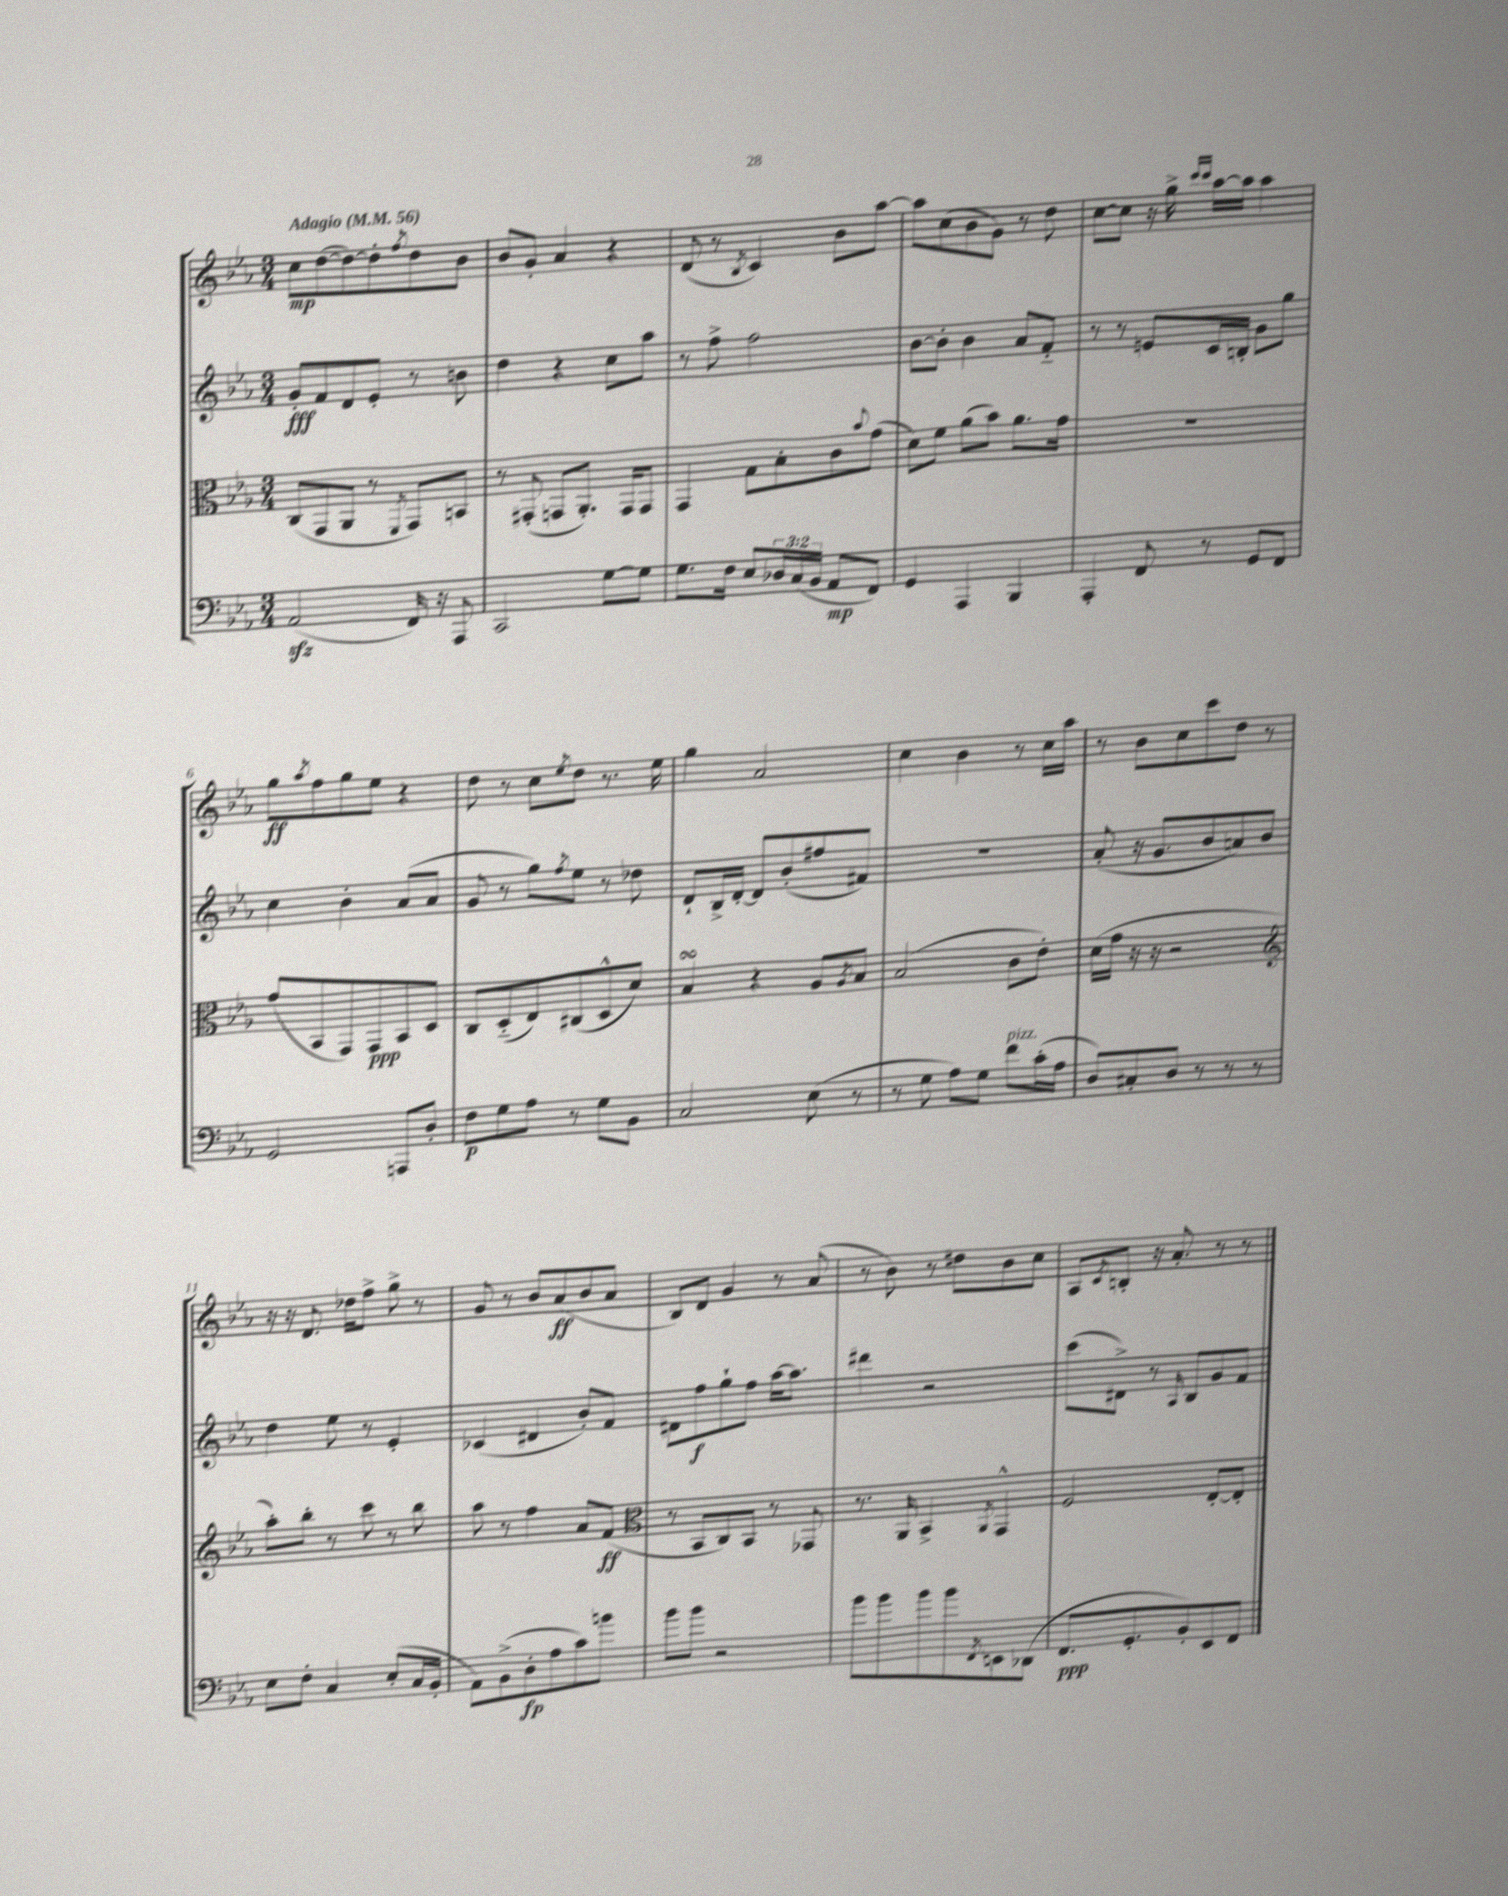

**kern	**dynam	**kern	**dynam	**kern	**dynam	**kern	**dynam
*part4	*part4	*part3	*part3	*part2	*part2	*part1	*part1
*staff4	*staff4	*staff3	*staff3	*staff2	*staff2	*staff1	*staff1
*clefF4	*	*clefC3	*	*clefG2	*	*clefG2	*
*k[b-e-a-]	*	*k[b-e-a-]	*	*k[b-e-a-]	*	*k[b-e-a-]	*
*M3/4	*	*M3/4	*	*M3/4	*	*M3/4	*
*MM56	*	*MM56	*	*MM56	*	*MM56	*
=1	=1	=1	=1	=1	=1	=1	=1
!	!	!	!	!	!	!LO:TX:a:B:t=Adagio	!
(2AA-zz/	.	(8C/L	.	8g'/L	fff	8cc\L	mp
.	.	8GG/	.	8f/	.	([8dd\	.
.	.	8AA-/J	.	8d/	.	8dd\_)	.
.	.	8r	.	8e-'/J	.	8dd'\]	.
.	.	8qFF/	.	.	.	8qff/	.
16FF/)	.	8GG/L)	.	8r	.	8dd\	.
16r	.	.	.	.	.	.	.
8AAA-/	.	8BBn/J	.	8bn\	.	8b-\J	.
=2	=2	=2	=2	=2	=2	=2	=2
2CC/	.	8r	.	4dd\	.	8b-/L	.
.	.	(8GG#X'/	.	.	.	8g'/J	.
.	.	8GGn/L	.	4r	.	4a-/	.
.	.	8.AA-'/J)	.	.	.	.	.
[8G\L	.	.	.	8cc\L	.	4r	.
.	.	16GG/KL	.	.	.	.	.
8G\J]	.	8GG/J	.	8aa-\J	.	.	.
=3	=3	=3	=3	=3	=3	=3	=3
8.G\L	.	4GG/	.	8r	.	(8d/	.
.	.	.	.	8ff^\	.	8r	.
16F\Jk	.	.	.	.	.	.	.
.	.	.	.	.	.	8qB-/	.
8E-/L	.	8G\L	.	2ff\	.	4c/)	.
24D-X/L	.	8B-'\	.	.	.	.	.
(24C/	.	.	.	.	.	.	.
24BB-/JJ	.	.	.	.	.	.	.
8AA-/L	mp	8c\	.	.	.	8b-\L	.
.	.	8qqb-/	.	.	.	.	.
8FF/J)	.	(8g\J	.	.	.	[8aa-\J	.
=4	=4	=4	=4	=4	=4	=4	=4
4GG/	.	8d\L)	.	[8b-\L	.	8aa-\L]	.
.	.	8f\J	.	8b-'\J]	.	(8cc\	.
4AAA-/	.	(8a-\L	.	4b-\	.	8b-\	.
.	.	8b-\J)	.	.	.	8g\J)	.
4BBB-/	.	8.a-\L	.	8a-/L	.	8r	.
.	.	.	.	8f/J	.	8dd\	.
.	.	16g\Jk	.	.	.	.	.
=5	=5	=5	=5	=5	=5	=5	=5
4AAA-'/	.	2.r	.	8r	.	[8cc\L	.
.	.	.	.	8r	.	8cc\J]	.
8FF/	.	.	.	8en/L	.	16r	.
.	.	.	.	.	.	16gg^\	.
.	.	.	.	.	.	16qqccc/LL	.
.	.	.	.	.	.	16qqccc/JJ	.
8r	.	.	.	16c/L	.	[16aa-\LL	.
.	.	.	.	16Bn'/JJ	.	16aa-\JJ]	.
8GG/L	.	.	.	8g\L	.	4aa-\	.
8FF/J	.	.	.	8gg\J	.	.	.
!!LO:LB:g=z
=6	=6	=6	=6	=6	=6	=6	=6
2GG/	.	(8g/L	.	4cc\	.	8gg\L	ff
.	.	.	.	.	.	8qaa-/	.
.	.	8BB-/	.	.	.	8ff\	.
.	.	8GG/)	.	4b-'\	.	8gg\	.
.	.	8GG/	ppp	.	.	8ee-\J	.
8AAAn/L	.	8BB-/	.	(8a-/L	.	4r	.
8D'/J	.	8D/J	.	8a-/J	.	.	.
=7	=7	=7	=7	=7	=7	=7	=7
8F\L	p	8C/L	.	8g/	.	8dd\	.
8G\	.	(8D/	.	8r	.	8r	.
8A-\J	.	8E-/)	.	8gg\L)	.	8cc\L	.
.	.	.	.	8qff/	.	8qee-/	.
8r	.	(8C#X/	.	8ee-\J	.	8dd\J	.
8G\L	.	8D^^/	.	8r	.	8.r	.
8BB-\J	.	8d/J)	.	8dd-X\	.	.	.
.	.	.	.	.	.	16ee-\	.
=8	=8	=8	=8	=8	=8	=8	=8
2C/	.	4B-sSSS/	.	8d`/L	.	4gg\	.
.	.	.	.	16B-^/L	.	.	.
.	.	.	.	[16d'/JJ	.	.	.
.	.	4r	.	8d/L]	.	2a-/	.
.	.	.	.	(8b-'/	.	.	.
(8E-\	.	8A-/L	.	8ff#X/	.	.	.
.	.	8qA-/	.	.	.	.	.
8r	.	8B-/J	.	8f#X/J)	.	.	.
=9	=9	=9	=9	=9	=9	=9	=9
8r	.	(2B-/	.	2.r	.	4cc\	.
8G\	.	.	.	.	.	.	.
8A-\L)	.	.	.	.	.	4b-\	.
8G\J	.	.	.	.	.	.	.
!LO:TX:a:i:t=pizz.	!	!	!	!	!	!	!
8f\L	.	8c\L	.	.	.	8r	.
(16c'\L	.	8e-'\J)	.	.	.	16cc\LL	.
16A-\JJ	.	.	.	.	.	16aa-\JJ	.
=10	=10	=10	=10	=10	=10	=10	=10
8D/L)	.	(16d\LL	.	(8a-'/	.	8r	.
.	.	16g\JJ	.	.	.	.	.
8C#X'/	.	16r	.	16r	.	8b-\L	.
.	.	16r	.	8.g/L	.	.	.
8D/J	.	2r	.	.	.	8cc\	.
8r	.	.	.	8b-/	.	8ccc\	.
8r	.	.	.	8an/)	.	8dd\J	.
8r	.	.	.	8b-/J	.	8r	.
!!LO:LB:g=z
=11	=11	=11	=11	=11	=11	=11	=11
*	*	*clefG2	*	*	*	*	*
8E-\L	.	8aa-'\L)	.	4dd\	.	16r	.
.	.	.	.	.	.	16r	.
8F'\J	.	8bb-'\J	.	.	.	8.d/	.
4C/	.	8r	.	8ee-\	.	.	.
.	.	.	.	.	.	16dd-X\KL	.
.	.	8ccc\	.	8r	.	8ff^\J	.
(8E-'/L	.	8r	.	4e-'/	.	8gg^\	.
16C/L	.	8bb-\	.	.	.	8r	.
16BB-'/JJ	.	.	.	.	.	.	.
=12	=12	=12	=12	=12	=12	=12	=12
8AA-\L)	.	8aa-\	.	(4c-X/	.	8g/	.
(8BB-^\	.	8r	.	.	.	8r	.
8D'\	fp	4ff\	.	4d#X/	.	8b-/L	.
8A-\	.	.	.	.	.	(8a-/	ff
8c\)	.	8a-/L	.	8b-'/L)	.	8b-/	.
8bn\J	.	(8f/J	ff	8f/J	.	8a-/J	.
=13	=13	=13	=13	=13	=13	=13	=13
*	*	*clefC3	*	*	*	*	*
8b-\L	.	8r	.	8d#X\L	.	8B-/L)	.
8b-\J	.	8BB-/L	.	8ff\	f	8d/J	.
2r	.	8C/)	.	8gg`\	.	4g/	.
.	.	8BB-/J	.	8ff\J	.	.	.
.	.	8r	.	[16aa-\KL	.	8r	.
.	.	.	.	8.aa-\J]	.	.	.
.	.	8GG-X/	.	.	.	(8a-/	.
=14	=14	=14	=14	=14	=14	=14	=14
8b-\L	.	8.r	.	4ddd#X\	.	8r	.
8b-\	.	.	.	.	.	8b-\)	.
.	.	16AA-/	.	.	.	.	.
8b-\	.	4BB-^/	.	2r	.	8r	.
8b-\	.	.	.	.	.	8dd#X\L	.
8qFF/	.	8qAA-/	.	.	.	.	.
8EEn\	.	4GG^^/	.	.	.	8b-\	.
(8DD-X\J	.	.	.	.	.	8cc\J	.
=15	=15	=15	=15	=15	=15	=15	=15
8.FF/L	ppp	2F/	.	(8ccc\L	.	8A-/L	.
.	.	.	.	.	.	8qc/	.
.	.	.	.	8d#X^\J)	.	8Bn'/J	.
8.GG'/	.	.	.	.	.	.	.
.	.	.	.	8r	.	16r	.
.	.	.	.	.	.	8.a-'/	.
.	.	.	.	16qqA-/	.	.	.
8BB-'/)	.	.	.	8B-/L	.	.	.
8EE-/	.	[8E-'/L	.	8g/	.	8r	.
8FF/J	.	8E-'/J]	.	8f/J	.	8r	.
==	==	==	==	==	==	==	==
*-	*-	*-	*-	*-	*-	*-	*-
